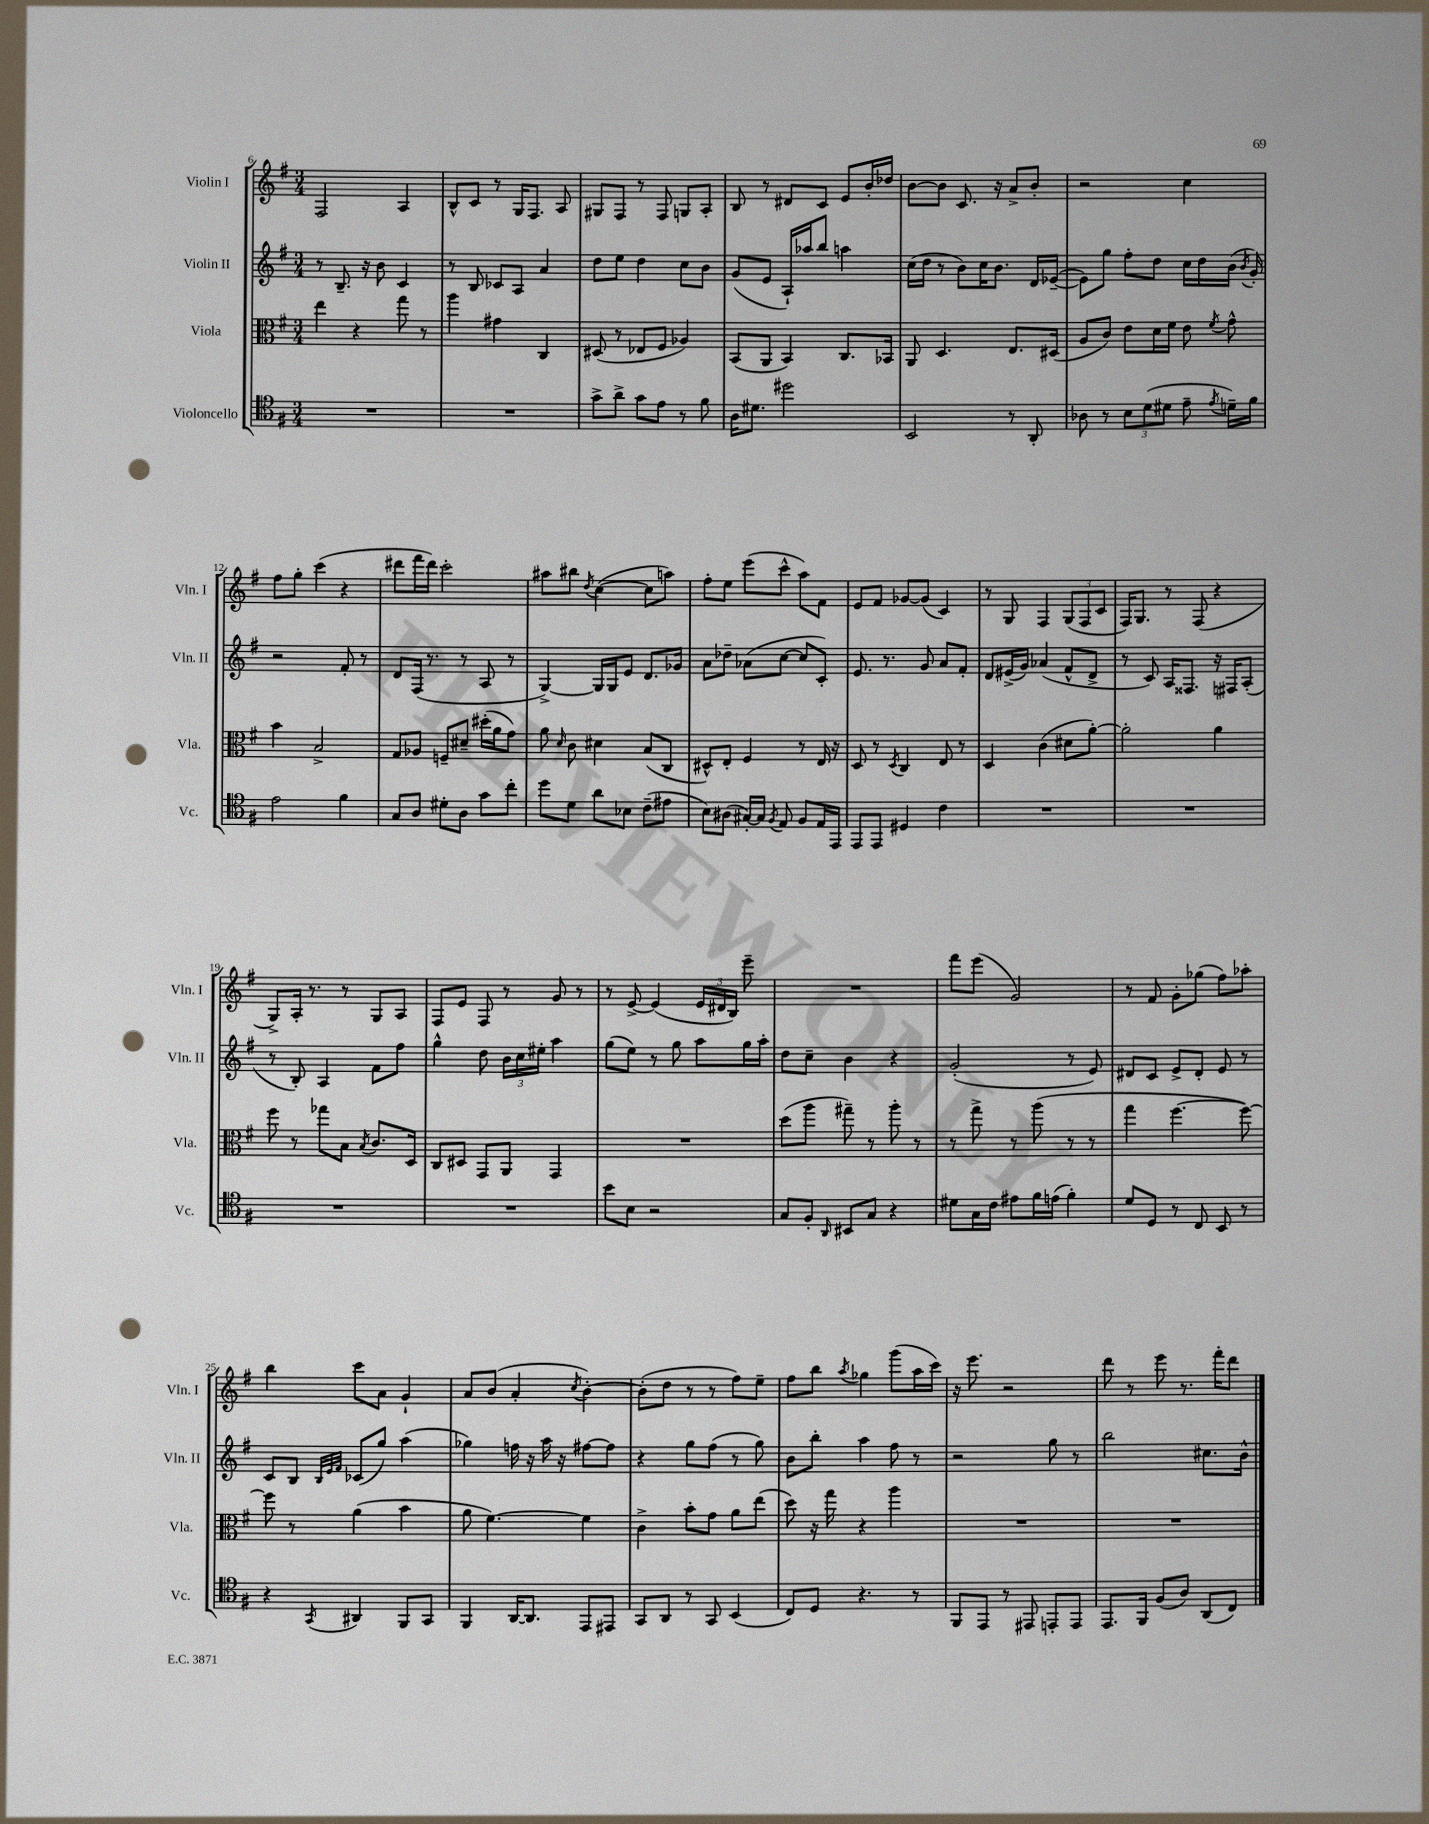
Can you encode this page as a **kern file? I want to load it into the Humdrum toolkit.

**kern	**kern	**kern	**kern
*staff4	*staff3	*staff2	*staff1
*clefC4	*clefC3	*clefG2	*clefG2
*k[f#]	*k[f#]	*k[f#]	*k[f#]
*M3/4	*M3/4	*M3/4	*M3/4
2.r	4ee	8r	2F#
.	.	8.B~	.
.	4r	.	.
.	.	16r	.
.	.	8b	.
.	8gg	4c	4A
.	8r	.	.
=	=	=	=
2.r	4aa	8r	8B^^
.	.	8B	8c
.	4g#	8c-	8r
.	.	8A	16G
.	.	.	8.F#
.	4C	4a	.
.	.	.	8A
=	=	=	=
8g^	(8D#	8dd	8G#
8a^	8r	8ee	8F#
8g	8E-	4dd	8r
8e	8F#	.	8F#
8r	4A-)	8cc	8G
8f#	.	8b	8A'
=	=	=	=
16A	(8BB	(8g	8B
8.d#	.	.	.
.	8AA	8e	8r
2dd#	4BB)	16A`)	8d#
.	.	16aa-	.
.	.	8bb	8c
.	8.C	4aa	8e
.	.	.	16b'
.	16BB-	.	16dd-
=	=	=	=
2BB	8AA	(16cc	[8b
.	.	16dd	.
.	4.D	8r	8b]
.	.	8b)	8.c
.	.	16cc	.
.	.	8.b	16r
8r	8.E	.	8a^
8AA'	.	16d	8b'
.	(16D#	([16e-~	.
=	=	=	=
8A-	8A	8e-])	2r
8r	8c)	8gg	.
12B	8e	8ff#'	.
(12d	.	.	.
.	16d	8dd	.
12d#	.	.	.
.	16f#	.	.
8e~	8e	16cc	4cc
.	.	16dd	.
8qe	8qf#	.	.
16d~)	8g^^	(16b	.
.	.	8qb	.
16f#	.	16g')	.
=	=	=	=
2e	4b	2r	8ff#
.	.	.	8gg'
.	2B^	.	(4ccc
4f#	.	8f#'	4r
.	.	8r	.
=	=	=	=
8G	8G	8d	8ddd#
8A	8A-	(16F#	16fff#
.	.	8.r	16ddd#)
8d#'	8F~	.	2ccc'
8A	8d#~	8r	.
8g	(16dd#'	8A	.
.	16a	.	.
8cc'	8g)	8r	.
=	=	=	=
8dd	8a	[4G^)	8aa#
.	16qqd	.	.
8d	8c	.	8bb#
.	.	.	8qdd
8a	4d#	16G]	([4cc
.	.	16G	.
8B-	.	8e	.
(8c~	(8B	8.d	8cc]
8e#	8C	.	8aa)
.	.	16g-	.
=	=	=	=
8B)	8D#^^)	8a	8ff#'
(8A#	8E'	8dd-~	8ee
[16G#')	4F#	(8a-	(8eee
16G#]	.	.	.
8qF#	.	.	.
8E	.	[8cc	8ccc^^
8F#	8r	8cc]	8aa)
16E	16E	8c')	8f#
16EE	16r	.	.
=	=	=	=
8EE	8D	8.e	8e
8EE	8r	.	8f#
.	.	8.r	.
.	8qD	.	.
4D#	4C	.	[8g-
.	.	8g	(8g-]
4c	8E	8a	4c)
.	8r	8f#'	.
=	=	=	=
2.r	4D	8d	8r
.	.	(16e#^	8G
.	.	16g)	.
.	(4c	(4a-	4F#
.	8d#	8f#^^	(12G
.	.	.	12F#
.	[8a')	8d^	.
.	.	.	12c
=	=	=	=
2.r	2a']	8r	16F#)
.	.	.	8.G
.	.	8c)	.
.	.	16A	8r
.	.	8.F##	.
.	.	.	(8F#
.	4a	16r	4r
.	.	16F#	.
.	.	(8A'	.
=	=	=	=
2.r	8ff#	8r	8G^)
.	8r	8B')	16A'
.	.	.	8.r
.	8gg-	4A	.
.	8B	.	8r
.	8qB	.	.
.	8.c	8f#	8G
.	.	8ff#	8A
.	16D	.	.
=	=	=	=
2.r	8C	4gg^^	8F#
.	8D#	.	8e
.	8GG	8dd	8F#
.	8AA	24b	8r
.	.	24cc	.
.	.	24ee#'	.
.	4GG	4aa	8g
.	.	.	8r
=	=	=	=
8b	2.r	(8gg	8r
8B	.	8ee)	[8e^
2r	.	8r	(4e]
.	.	8gg	.
.	.	8aa	24e
.	.	.	24d#
.	.	.	24B)
.	.	16gg	8eee~
.	.	16aa'	.
=	=	=	=
8G	(8dd	8dd	2.r
8F#'	8aa	8cc~	.
16qqAA	.	.	.
8BB#	8gg#~)	4b	.
8G	8r	.	.
4r	8aa'	4r	.
.	8r	.	.
=	=	=	=
8d#	8r	(2g'	8fff#
16G	8gg^	.	(8eee
16c	.	.	.
8e#	8r	.	2g)
16f#	(8aa	.	.
(16e	.	.	.
4f#')	8r	8r	.
.	8r	8e)	.
=	=	=	=
8d	4gg	8d#	8r
8D	.	8c	8f#
8r	[4.ff#	8e^	8g'
8C	.	8d#'	(8gg-
8BB	.	8e	8ff#)
8r	8ff#_)	8r	8aa-'
=	=	=	=
4r	8ff#]	8c	4bb
.	8r	8B	.
.	.	32qqB	.
.	.	32qqe	.
8qGG	.	32qqf#	.
4AA#	(4a	(8c-	8ccc
.	.	8gg)	8a
8FF#	4b	(4aa	4g`
8GG	.	.	.
=	=	=	=
4FF#	8a	4gg-)	8a
.	[4.f#)	.	(8b
[16AA	.	16ff	4a'
8.AA]	.	16r	.
.	.	16aa	.
.	.	16r	.
.	.	.	8qcc
8EE	4f#]	[8ff#	[4b')
8EE#	.	8ff#]	.
=	=	=	=
8GG	4c^	4r	(8b']
8AA	.	.	8dd
8r	8b'	8gg	8r
8GG	8g	(8ff#	8r
(4BB	8a	8r	8ff#)
.	(8ee	8gg)	8ee~
=	=	=	=
8C)	8dd)	8b	8ff#
8D	16r	8bb'	8bb
.	16gg	.	.
.	.	.	8qaa
4.r	4r	4aa	4gg-
.	4aa	8ff#	(8ggg
8r	.	8r	16aa
.	.	.	16ccc)
=	=	=	=
8FF#	2.r	2r	16r
.	.	.	8.eee
8EE	.	.	.
8r	.	.	2r
8EE#	.	.	.
8EE'	.	8gg	.
8EE	.	8r	.
=	=	=	=
8.EE	2.r	2bb	8ddd
.	.	.	8r
16FF#	.	.	.
(8F#	.	.	8eee
8A)	.	.	8.r
(8AA	.	8.cc#	.
.	.	.	16fff#'
8C)	.	.	8ddd
.	.	16b^^	.
==	==	==	==
*-	*-	*-	*-
